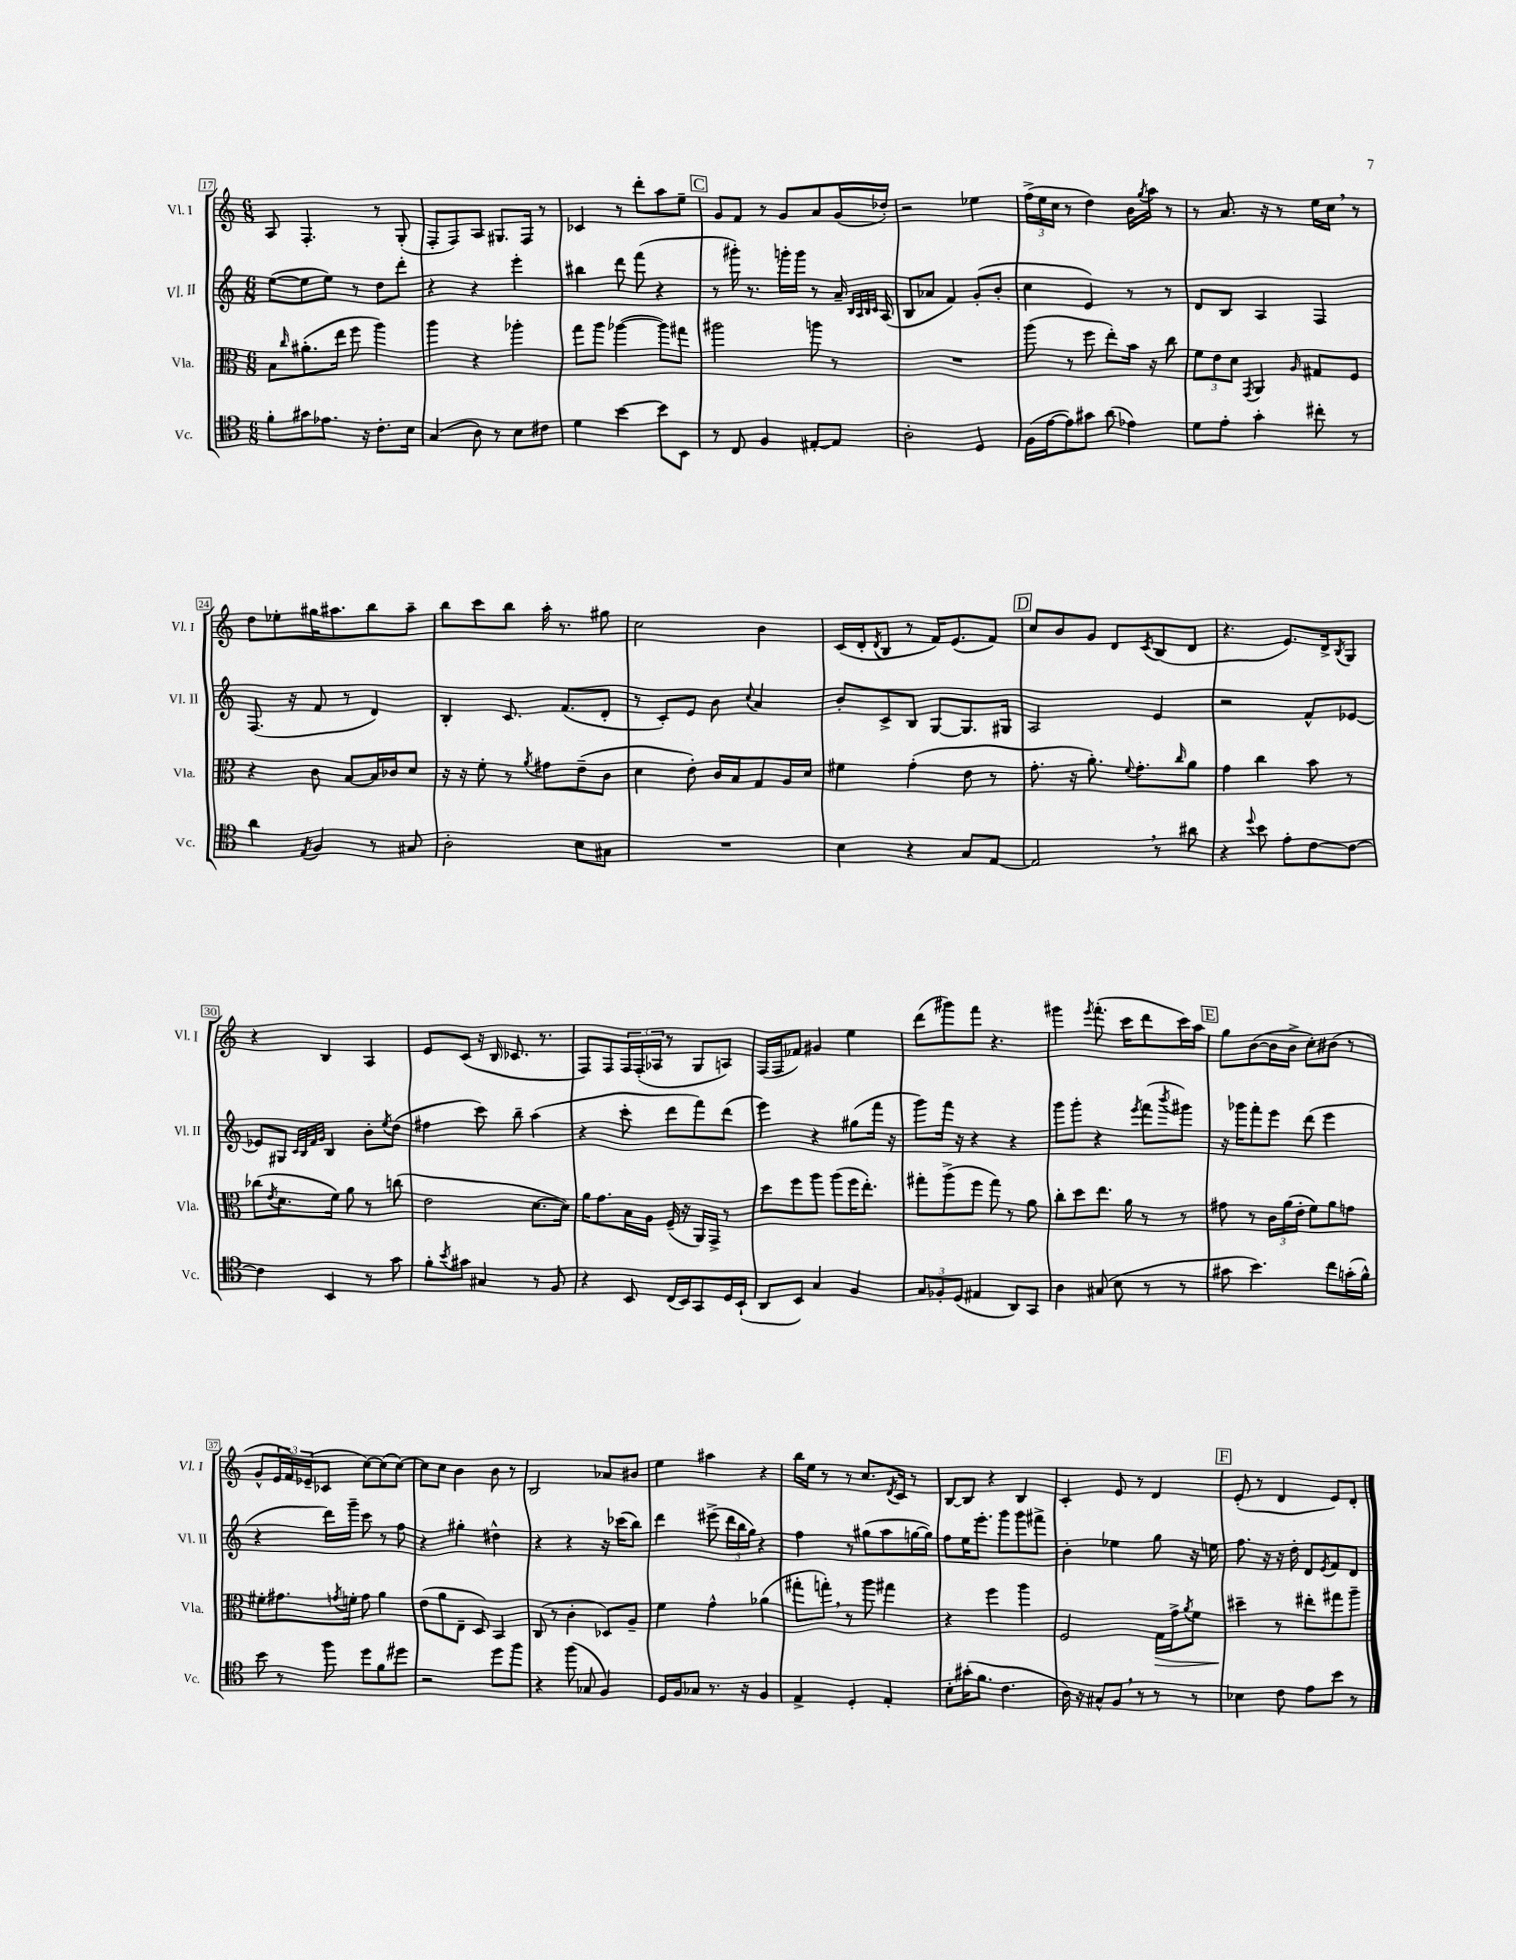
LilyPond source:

<<
\new StaffGroup <<
\new Staff = "s0" \with { instrumentName = "Vl. I" shortInstrumentName = "Vl. I" } {
    \clef treble \key c \major \numericTimeSignature \time 6/8
    a8 f4.-. r8 g8-.( |
    f8-. f8) a8 gis8. f16 r8 |
    ces'4 r8 d'''8-. a''8 e''8-- |
    \mark \markup { \box "C" } g'8 f'8 r8 g'8 a'8 g'16( des''16-.) |
    r2 ees''4 |
    \tuplet 3/2 { f''16->( e''16 c''16 } r8 d''4) b'16 \acciaccatura { g''8 } a''16 r8 |
    r8 a'8. r16 r8 e''16 c''16 \breathe r8 |
    d''8 ees''8-. gis''16 ais''8. b''8 ais''8-- |
    b''8 c'''8 b''8 a''16-. r8. gis''8 |
    c''2 b'4 |
    c'16( d'16-. \acciaccatura { d'8 } b8 r8 f'16) e'8.( f'8) |
    \mark \markup { \box "D" } c''8 b'8 g'8 d'8 \acciaccatura { c'8 } b8( d'8 |
    r4. e'8.) d'16-> \acciaccatura { b8 } g8 |
    r4 b4 a4 |
    e'8 c'8( r16 b16 ces'8. r8. |
    f8) f8 \tuplet 3/2 { f16 f16-.( aes16 } r8 g8 a8) |
    f16( f16 fes'8) gis'4 e''4 |
    d'''8( gis'''8) f'''8 r4. |
    gis'''4 \acciaccatura { e'''8 } f'''8.-.( c'''16 d'''8 c'''16) a''16 |
    \mark \markup { \box "E" } g''8 b'8~( b'16 b'16-> c''8-.) bis'8( r8 |
    g'8-^ \tuplet 3/2 { e'16 f'16) ees'16--( } ces'8 c''8~) c''8( c''8~) |
    c''8 c''8 b'4 b'8 r8 |
    b2 aes'8 bis'8 |
    e''4 ais''4 r4 |
    b''16 e''16 r8 r8 c''8. \acciaccatura { d'8 } c'16 r8 |
    b8~ b8 r4 b4 |
    c'4-. e'8 r8 d'4 |
    \mark \markup { \box "F" } e'8-.( r8 d'4 e'8) d'8-. \bar "|." |
}
\new Staff = "s1" \with { instrumentName = "Vl. II" shortInstrumentName = "Vl. II" } {
    \clef treble \key c \major \numericTimeSignature \time 6/8
    e''8~( e''8 e''8) r8 d''8 d'''8-. |
    r4 r4 e'''4-. |
    bis''4 d'''8 f'''8( r4 |
    \mark \markup { \box "C" } r8 gis'''16-.) r8. g'''16-. g'''16 r8 a'16-- \grace { b32 a32 b32 c'32 } a16( |
    b8 aes'8 f'4) g'8-.( b'8-. |
    c''4 e'4) r8 r8 |
    d'8 b8 a4 f4 |
    f8.( r16 f'8 r8 d'4) |
    b4-. c'8. f'8.( d'8-. |
    r8 c'8-.) e'8 b'8 \appoggiatura { c''8 } a'4 |
    b'8-. c'8-> b8 g8~ g8. gis16 |
    \mark \markup { \box "D" } a2 e'4 |
    r2 f'8-^ ees'8~ |
    ees'8 gis8 \grace { c'32 b32 f'32 g'32 } b4 b'8-. \acciaccatura { e''8 } d''8( |
    fis''4 c'''8) b''8-- a''4( |
    r4 c'''8-. d'''8 f'''8) d'''8( |
    e'''4) r4 gis''8( f'''16 r16 |
    g'''8) f'''16 r16 r4 r4 |
    g'''8 g'''8-. r4 \acciaccatura { e'''8 } f'''8( \acciaccatura { b'''8 } gis'''8) |
    \mark \markup { \box "E" } r16 ges'''16 f'''8-. e'''8 d'''8( e'''4 |
    r4 d'''16) g'''16-- c'''8 r8 f''8 |
    r4 gis''4-. dis''4-^ |
    r4 r4 r16 ces'''16( b''8) |
    d'''4 eis'''8->( \tuplet 3/2 { d'''16 b''16 g''16) } r4 |
    f''4 r8 gis''8( a''8 g''16~ g''16) |
    f''8 e''16 e'''8.-. g'''8 g'''8 fis'''8-> |
    b'4-. ees''4 g''8 r16 e''16 |
    \mark \markup { \box "F" } f''8. r16 r16 d''16-. d'8 \acciaccatura { e'8 } f'8 d'8 \bar "|." |
}
\new Staff = "s2" \with { instrumentName = "Vla." shortInstrumentName = "Vla." } {
    \clef alto \key c \major \numericTimeSignature \time 6/8
    b8 \grace { c''16 } ais'8.-.( e''16 f''8 a''4) |
    a''4 r4 aes''4-. |
    g''8 a''8 aes''4~( aes''8) gis''8 |
    \mark \markup { \box "C" } ais''2 a''8 r8 |
    R2. |
    a''8( r8 f''8 e''8-.) b'16 r16 c''8 |
    \tuplet 3/2 { f'8 e'8 d'8 } \acciaccatura { g,8 } a,4 \grace { a16 } gis8 f8 |
    r4 c'8 b8~ b16 ces'16 d'8 |
    r16 r16 f'8-. r8 \acciaccatura { a'8 } gis'8 e'8--( c'8 |
    d'4 e'8-.) c'16 b16 g8 a16 d'16 |
    fis'4 g'4-.( e'8 r8 |
    \mark \markup { \box "D" } g'8.-. r16 a'8.-.) \appoggiatura { f'8 } g'8.-. \grace { c''16 } a'8 |
    g'4 c''4 b'8 r8 |
    ces''8( \acciaccatura { e'8 } d'8. f'16) a'8 r8 c''8( |
    e'2 d'8.~ d'16) |
    a'16 g'8. b16 a16 f16--( r16 a,16) g,16-> r8 |
    d''8 f''8 a''8 a''8( f''16 e''8.-.) |
    gis''8-. a''8->( f''8 gis''8) r8 a'8 |
    c''8-. d''8 e''8. a'16 r8 r8 |
    \mark \markup { \box "E" } gis'8 r8 \tuplet 3/2 { c'16 a'16( e'16-. } f'8) a'8 g'8 |
    fis'8-. gis'8. \acciaccatura { g'8 } f'16-. g'8 a'4 |
    e'8( a'8 e8-- d8) b,4 |
    c8( r8 c'4-. des8) a8-- |
    f'4 g'4-^ aes'4( |
    gis''8-. g''8-.) \breathe r8 a''8 gis''4 |
    r4 f''4 a''4 |
    f2 g16\> g'16-> \acciaccatura { a'8 } f'8 |
    \mark \markup { \box "F" } dis''4--\! r8 eis''8-. gis''8 a''8-- \bar "|." |
}
\new Staff = "s3" \with { instrumentName = "Vc." shortInstrumentName = "Vc." } {
    \clef tenor \key c \major \numericTimeSignature \time 6/8
    f'8-. gis'8 ees'8. r16 c'8.-. b16 |
    g4( a8) r8 b8 cis'8 |
    d'4 b'4~ b'8 b,8 |
    \mark \markup { \box "C" } r8 c8 f4 eis8~-. eis8 |
    a2-. d4 |
    f16( e'16~ e'8) gis'8 a'8( ees'4) |
    d'8 e'8-. g'4-. cis''8-. r8 |
    a'4 \acciaccatura { e8 } f4 r8 gis8 |
    a2-. b8 gis8 |
    R2. |
    b4 r4 g8 e8~ |
    \mark \markup { \box "D" } e2 \breathe r8 ais'8 |
    r4 \appoggiatura { d''8 } b'8 e'8-. c'8~ c'8~ |
    c'4 b,4 r8 g'8 |
    f'8-. \acciaccatura { b'8 } gis'8 gis4 r8 f8 |
    r4 b,8 c16( b,16) g,8 d16 b,16-!( |
    a,8 b,8) g4 f4 |
    \tuplet 3/2 { g8 fes8-. d8( } eis4 a,8) g,8 |
    a4 gis8( b8 r8 r8 |
    \mark \markup { \box "E" } gis'8 b'4.) c''8 g'16-.( f'16-^) |
    b'8 r8 f''8 d''8 f'8 dis''8 |
    r2 d''8 f''8 |
    r4 f''8( ges8 f4) |
    d16 f16 ges8 r8. r16 f4 |
    e4-> d4-. e4-. |
    b8-. gis'16-.( f'8. c'4. |
    a16) r16 gis8-^ f8 \breathe r8 r8 r8 |
    \mark \markup { \box "F" } bes4 c'8 e'8 b'8 r8 \bar "|." |
}
>>
>>
\layout { \context { \Score currentBarNumber = #17 \override BarNumber.stencil = #(make-stencil-boxer 0.1 0.3 ly:text-interface::print) } }
